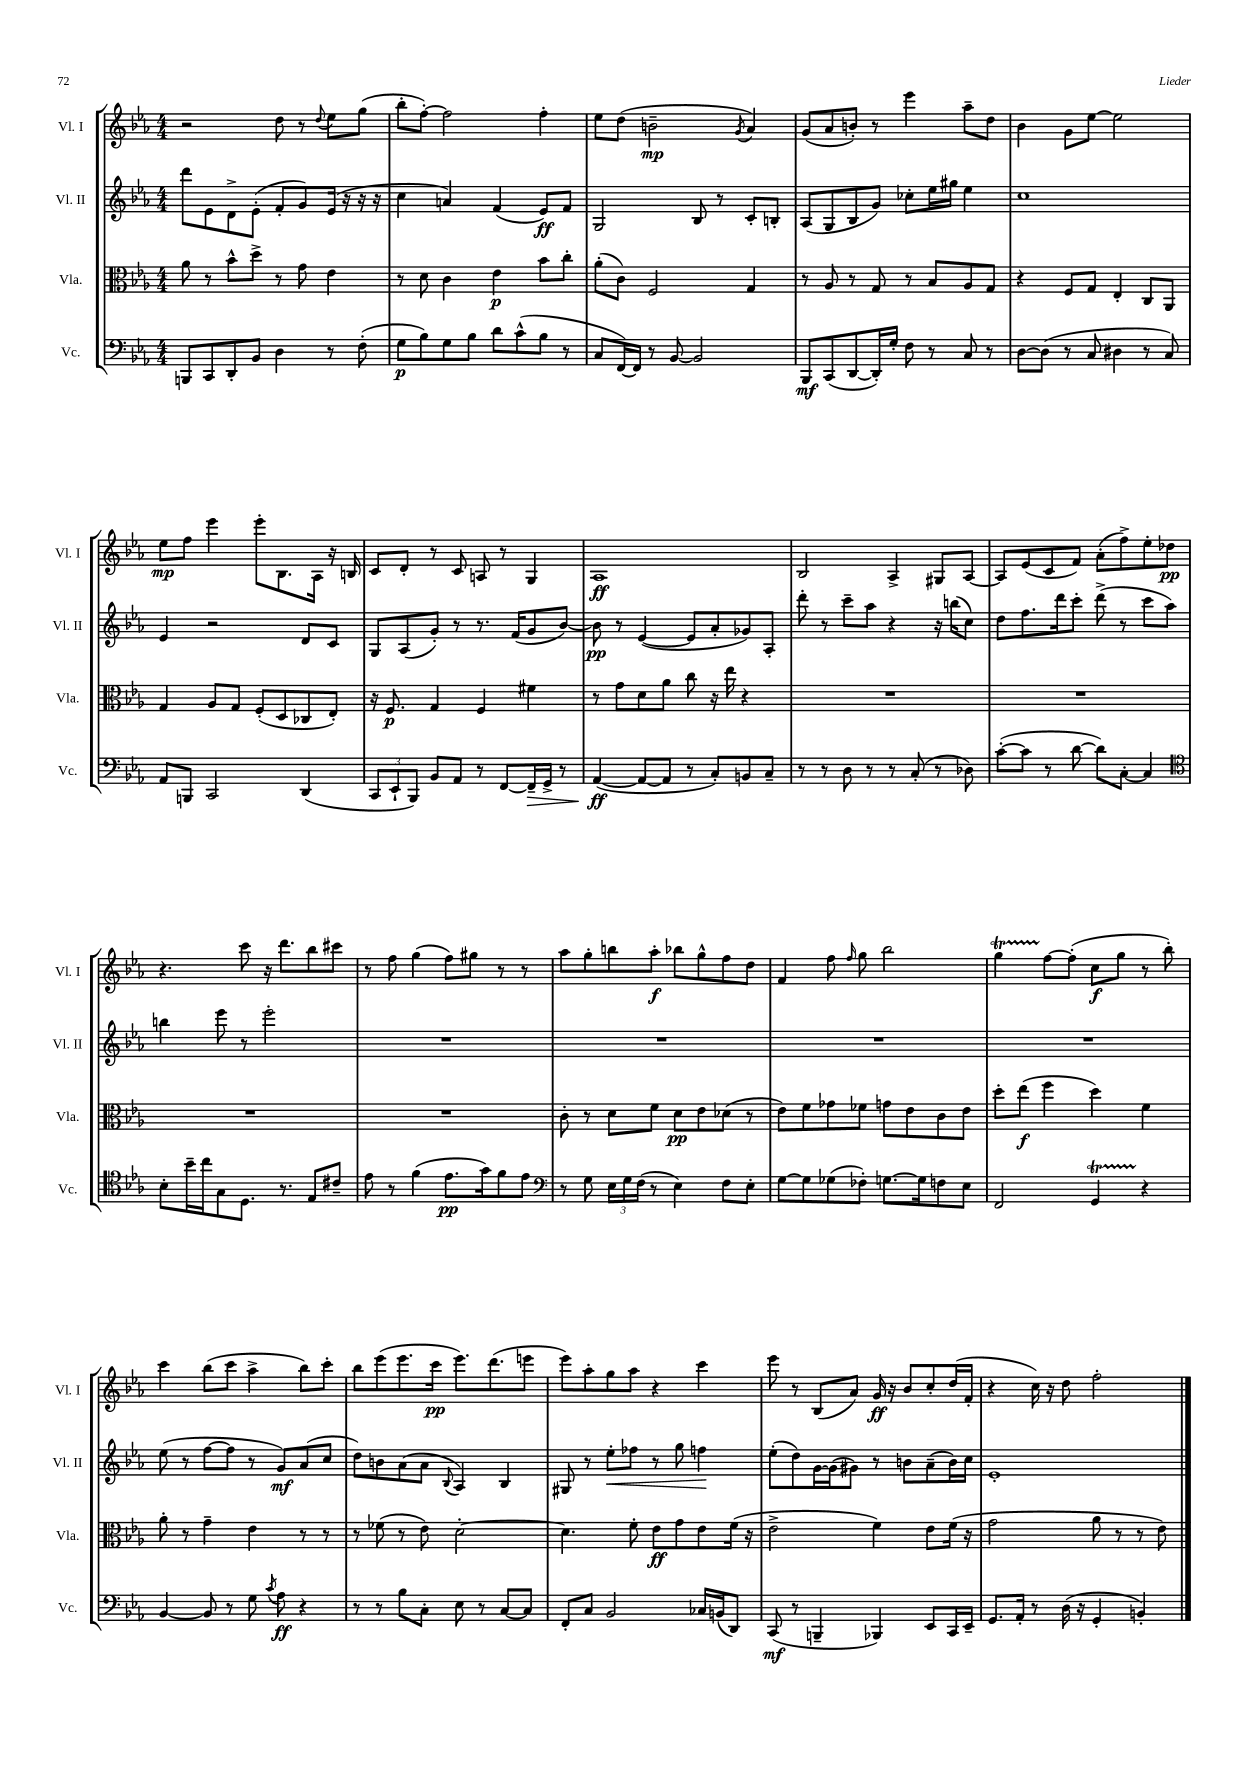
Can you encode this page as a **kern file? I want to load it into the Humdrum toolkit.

**kern	**dynam	**kern	**dynam	**kern	**dynam	**kern	**dynam
*part4	*part4	*part3	*part3	*part2	*part2	*part1	*part1
*staff4	*staff4	*staff3	*staff3	*staff2	*staff2	*staff1	*staff1
*I"Vc.	*	*I"Vla.	*	*I"Vl. II	*	*I"Vl. I	*
*I'Vc.	*	*I'Vla.	*	*I'Vl. II	*	*I'Vl. I	*
*clefF4	*	*clefC3	*	*clefG2	*	*clefG2	*
*k[b-e-a-]	*	*k[b-e-a-]	*	*k[b-e-a-]	*	*k[b-e-a-]	*
*M4/4	*	*M4/4	*	*M4/4	*	*M4/4	*
=17	=17	=17	=17	=17	=17	=17	=17
8BBBn/L	.	8a-\	.	8ddd\L	.	2r	.
8CC/	.	8r	.	8e-\	.	.	.
8DD'/	.	8b-^^\L	.	8d^\	.	.	.
8BB-/J	.	8dd^\J	.	(8e-'\J	.	.	.
4D\	.	8r	.	8f'/L	.	8dd\	.
.	.	8g\	.	8g/)	.	8r	.
.	.	.	.	.	.	8qqdd/	.
8r	.	4e-\	.	(16e-/Jk	.	8ee-\L	.
.	.	.	.	16r	.	.	.
(8F'\	.	.	.	16r	.	(8gg\J	.
.	.	.	.	16r	.	.	.
=18	=18	=18	=18	=18	=18	=18	=18
8G\L	p	8r	.	4cc\	.	8bb-'\L	.
8B-\)	.	8d\	.	.	.	[8ff'\J)	.
8G\	.	4c\	.	4an/)	.	2ff\]	.
8B-\J	.	.	.	.	.	.	.
8d\L	.	4e-\	p	(4f/	.	.	.
(8c^^\	.	.	.	.	.	.	.
8B-\J	.	8b-\L	.	8e-/L)	ff	4ff'\	.
8r	.	8cc'\J	.	8f/J	.	.	.
=19	=19	=19	=19	=19	=19	=19	=19
8C/L	.	(8a-'\L	.	2G/	.	8ee-\L	.
[16FF/L)	.	8c\J)	.	.	.	(8dd\J	.
16FF/JJ]	.	.	.	.	.	.	.
8r	.	2F/	.	.	.	2bn~\	mp
[8BB-/	.	.	.	.	.	.	.
2BB-/]	.	.	.	8B-/	.	.	.
.	.	.	.	8r	.	.	.
.	.	.	.	.	.	8qg/	.
.	.	4G/	.	8c'/L	.	4a-/)	.
.	.	.	.	8Bn'/J	.	.	.
=20	=20	=20	=20	=20	=20	=20	=20
8BBB-/L	mf	8r	.	(8A-/L	.	(8g/L	.
(8CC/	.	8A-/	.	8G/	.	8a-/	.
[8DD/	.	8r	.	8B-/	.	8bn'/J)	.
16DD'/L])	.	8G/	.	8g/J)	.	8r	.
16G'/JJ	.	.	.	.	.	.	.
8F\	.	8r	.	8cc-X'\L	.	4eee-\	.
8r	.	8B-/L	.	16ee-\L	.	.	.
.	.	.	.	16gg#X\JJ	.	.	.
8C/	.	8A-/	.	4ee-\	.	8aa-~\L	.
8r	.	8G/J	.	.	.	8dd\J	.
=21	=21	=21	=21	=21	=21	=21	=21
[8D\L	.	4r	.	1cc	.	4b-\	.
(8D\J]	.	.	.	.	.	.	.
8r	.	8F/L	.	.	.	8g\L	.
8C/	.	8G/J	.	.	.	[8ee-\J	.
4D#X\	.	4E-'/	.	.	.	2ee-\]	.
8r	.	8C/L	.	.	.	.	.
8C/)	.	8AA-/J	.	.	.	.	.
!!LO:LB:g=z
=22	=22	=22	=22	=22	=22	=22	=22
8AA-/L	.	4G/	.	4e-/	.	8ee-\L	mp
8BBBn/J	.	.	.	.	.	8ff\J	.
2CC/	.	8A-/L	.	2r	.	4eee-\	.
.	.	8G/J	.	.	.	.	.
.	.	(8F'/L	.	.	.	8eee-'\L	.
.	.	8D/	.	.	.	8.B-\	.
(4DD/	.	8C-X/	.	8d/L	.	.	.
.	.	.	.	.	.	16A-\Jk	.
.	.	8E-'/J)	.	8c/J	.	16r	.
.	.	.	.	.	.	16Bn/	.
=23	=23	=23	=23	=23	=23	=23	=23
12CC/L	.	16r	.	8G/L	.	8c/L	.
.	.	8.F/	p	.	.	.	.
12EE-`/	.	.	.	.	.	.	.
.	.	.	.	(8A-/	.	8d'/J	.
12BBB-/J)	.	.	.	.	.	.	.
8BB-/L	.	4G/	.	8g'/J)	.	8r	.
8AA-/J	.	.	.	8r	.	8c/	.
8r	.	4F/	.	8.r	.	8An/	.
[8FF/L	.	.	.	.	.	8r	.
.	.	.	.	(16f/KL	.	.	.
!	!LO:HP:b	!	!	!	!	!	!
16FF~/L]	>	4f#X\	.	8g/	.	4G/	.
16GG^/JJ	.	.	.	.	.	.	.
8r	.	.	.	[8b-/J)	.	.	.
=24	=24	=24	=24	=24	=24	=24	=24
([4AA-/	ff	8r	.	8b-\]	pp	1A-	ff
.	.	8g\L	.	8r	.	.	.
8AA-/L_	]	8d\	.	([4e-/	.	.	.
8AA-/J]	.	8a-\J	.	.	.	.	.
8r	.	8cc\	.	8e-/L]	.	.	.
8C'/L)	.	16r	.	8a-'/	.	.	.
.	.	16ee-\	.	.	.	.	.
8BBn/	.	4r	.	8g-X/)	.	.	.
8C~/J	.	.	.	8A-'/J	.	.	.
=25	=25	=25	=25	=25	=25	=25	=25
8r	.	1r	.	8ddd'\	.	2B-/	.
8r	.	.	.	8r	.	.	.
8D\	.	.	.	8ccc~\L	.	.	.
8r	.	.	.	8aa-\J	.	.	.
8r	.	.	.	4r	.	4A-^/	.
(8C'/	.	.	.	.	.	.	.
8r	.	.	.	16r	.	8G#X/L	.
.	.	.	.	(16bbn\KL	.	.	.
8D-X\)	.	.	.	8cc\J)	.	[8A-/J	.
=26	=26	=26	=26	=26	=26	=26	=26
([8c'\L	.	1r	.	8dd\L	.	8A-/L]	.
8c\J]	.	.	.	8.ff\	.	(8e-/	.
8r	.	.	.	.	.	8c/	.
.	.	.	.	16ddd\k	.	.	.
[8d\	.	.	.	8ccc'\J	.	8f/J)	.
8d\L])	.	.	.	(8ddd^\	.	(8a-'\L	.
[8C'\J	.	.	.	8r	.	8ff^\)	.
4C/]	.	.	.	8ccc\L	.	8ee-'\	.
.	.	.	.	8aa-\J)	.	8dd-X\J	pp
!!LO:LB:g=z
=27	=27	=27	=27	=27	=27	=27	=27
*clefC4	*	*	*	*	*	*	*
8B-'\L	.	1r	.	4bbn\	.	4.r	.
16b-~\L	.	.	.	.	.	.	.
16cc\J	.	.	.	.	.	.	.
8G\	.	.	.	8eee-\	.	.	.
8.D\J	.	.	.	8r	.	8ccc\	.
.	.	.	.	2eee-'\	.	16r	.
8.r	.	.	.	.	.	8.ddd\L	.
8E-/L	.	.	.	.	.	8bb-\	.
8c#X~/J	.	.	.	.	.	8ccc#X\J	.
=28	=28	=28	=28	=28	=28	=28	=28
8e-\	.	1r	.	1r	.	8r	.
8r	.	.	.	.	.	8ff\	.
(4f\	.	.	.	.	.	(4gg\	.
8.e-\L	pp	.	.	.	.	8ff\L)	.
.	.	.	.	.	.	8gg#X\J	.
16g\k)	.	.	.	.	.	.	.
8f\	.	.	.	.	.	8r	.
8e-\J	.	.	.	.	.	8r	.
=29	=29	=29	=29	=29	=29	=29	=29
*clefF4	*	*	*	*	*	*	*
8r	.	8c'\	.	1r	.	8aa-\L	.
8G\	.	8r	.	.	.	8gg'\	.
24E-\LL	.	8d\L	.	.	.	8bbn\	.
24G\	.	.	.	.	.	.	.
(24F\JJ	.	.	.	.	.	.	.
8r	.	8f\J	.	.	.	8aa-'\J	f
4E-\)	.	8d\L	pp	.	.	8bb-X\L	.
.	.	8e-\	.	.	.	8gg^^\	.
8F\L	.	(8d-X\J	.	.	.	8ff\	.
8E-'\J	.	8r	.	.	.	8dd\J	.
=30	=30	=30	=30	=30	=30	=30	=30
[8G\L	.	8e-\L)	.	1r	.	4f/	.
8G\]	.	8f\	.	.	.	.	.
(8G-X\	.	8g-X\	.	.	.	8ff\	.
.	.	.	.	.	.	16qqff/	.
8F-X'\J)	.	8f-X\J	.	.	.	8gg\	.
[8.Gn\L	.	8gn\L	.	.	.	2bb-\	.
.	.	8e-\	.	.	.	.	.
16G\k]	.	.	.	.	.	.	.
8Fn\	.	8c\	.	.	.	.	.
8E-\J	.	8e-\J	.	.	.	.	.
=31	=31	=31	=31	=31	=31	=31	=31
2FF/	.	8dd'\L	.	1r	.	4ggt\	.
.	.	(8ee-\J	f	.	.	.	.
.	.	4ff\	.	.	.	[8ff\L	.
.	.	.	.	.	.	(8ff'\J]	.
4GGt/	.	4dd\)	.	.	.	8cc\L	f
.	.	.	.	.	.	8gg\J	.
4r	.	4f\	.	.	.	8r	.
.	.	.	.	.	.	8bb-'\)	.
!!LO:LB:g=z
=32	=32	=32	=32	=32	=32	=32	=32
[4BB-/	.	8a-'\	.	(8ee-\	.	4ccc\	.
.	.	8r	.	8r	.	.	.
8BB-/]	.	4g~\	.	[8ff\L	.	(8bb-\L	.
8r	.	.	.	8ff\J]	.	8ccc\J	.
8G\	.	4e-\	.	8r	.	4aa-^\	.
8qc/	.	.	.	.	.	.	.
8A-\	ff	.	.	8g/L)	mf	.	.
4r	.	8r	.	(8a-/	.	8bb-\L)	.
.	.	8r	.	8cc/J	.	8ccc'\J	.
=33	=33	=33	=33	=33	=33	=33	=33
8r	.	8r	.	8dd\L)	.	8bb-\L	.
8r	.	(8f-X\	.	8bn\	.	(8eee-\	.
8B-\L	.	8r	.	(8a-\	.	8.eee-\	.
8C'\J	.	8e-\)	.	8a-\J	.	.	.
.	.	.	.	.	.	16ccc\Jk	pp
.	.	.	.	8qqB-/	.	.	.
8E-\	.	[2d'\	.	4A-/)	.	8.eee-\L)	.
8r	.	.	.	.	.	.	.
.	.	.	.	.	.	(8.ddd\	.
[8C/L	.	.	.	4B-/	.	.	.
8C/J]	.	.	.	.	.	8eeen\J	.
=34	=34	=34	=34	=34	=34	=34	=34
8FF'/L	.	4.d\]	.	8G#X/	.	8eee-\L)	.
8C/J	.	.	.	8r	.	8aa-'\	.
!	!	!	!	!	!LO:HP:b	!	!
2BB-/	.	.	.	8ee-'\L	<	8gg\	.
.	.	8f'\	.	8ff-X\J	.	8aa-\J	.
.	.	8e-\L	ff	8r	.	4r	.
.	.	8g\	.	8gg\	.	.	.
16C-X/LL	.	8e-\	.	4ffn\	.	4ccc\	.
(16BBn/J	.	.	.	.	.	.	.
8DD/J)	.	(16f\Jk	.	.	.	.	.
.	.	16r	.	.	.	.	.
.	.	.	.	.	[	.	.
=35	=35	=35	=35	=35	=35	=35	=35
(8CC/	mf	2e-^\	.	(8ee-'\L	.	8eee-\	.
8r	.	.	.	8dd\)	.	8r	.
4BBBn~/	.	.	.	[16g\L	.	(8B-/L	.
.	.	.	.	(16g\J]	.	.	.
.	.	.	.	8g#X\J)	.	8a-/J)	.
4BBB-X/)	.	4f\)	.	8r	.	16g/	ff
.	.	.	.	.	.	16r	.
.	.	.	.	8bn\L	.	8b-/L	.
8EE-/L	.	8e-\L	.	(8a-~\	.	8cc'/	.
16CC/L	.	(16f\Jk	.	16b\L)	.	(16dd/L	.
16EE-~/JJ	.	16r	.	16cc\JJ	.	16f'/JJ	.
=36	=36	=36	=36	=36	=36	=36	=36
8.GG/L	.	2g\	.	1e-'	.	4r	.
16AA-'/Jk	.	.	.	.	.	.	.
8r	.	.	.	.	.	16cc\)	.
.	.	.	.	.	.	16r	.
(16D\	.	.	.	.	.	8dd\	.
16r	.	.	.	.	.	.	.
4GG'/	.	8a-\	.	.	.	2ff'\	.
.	.	8r	.	.	.	.	.
4BBn'/)	.	8r	.	.	.	.	.
.	.	8e-\)	.	.	.	.	.
==	==	==	==	==	==	==	==
*-	*-	*-	*-	*-	*-	*-	*-
